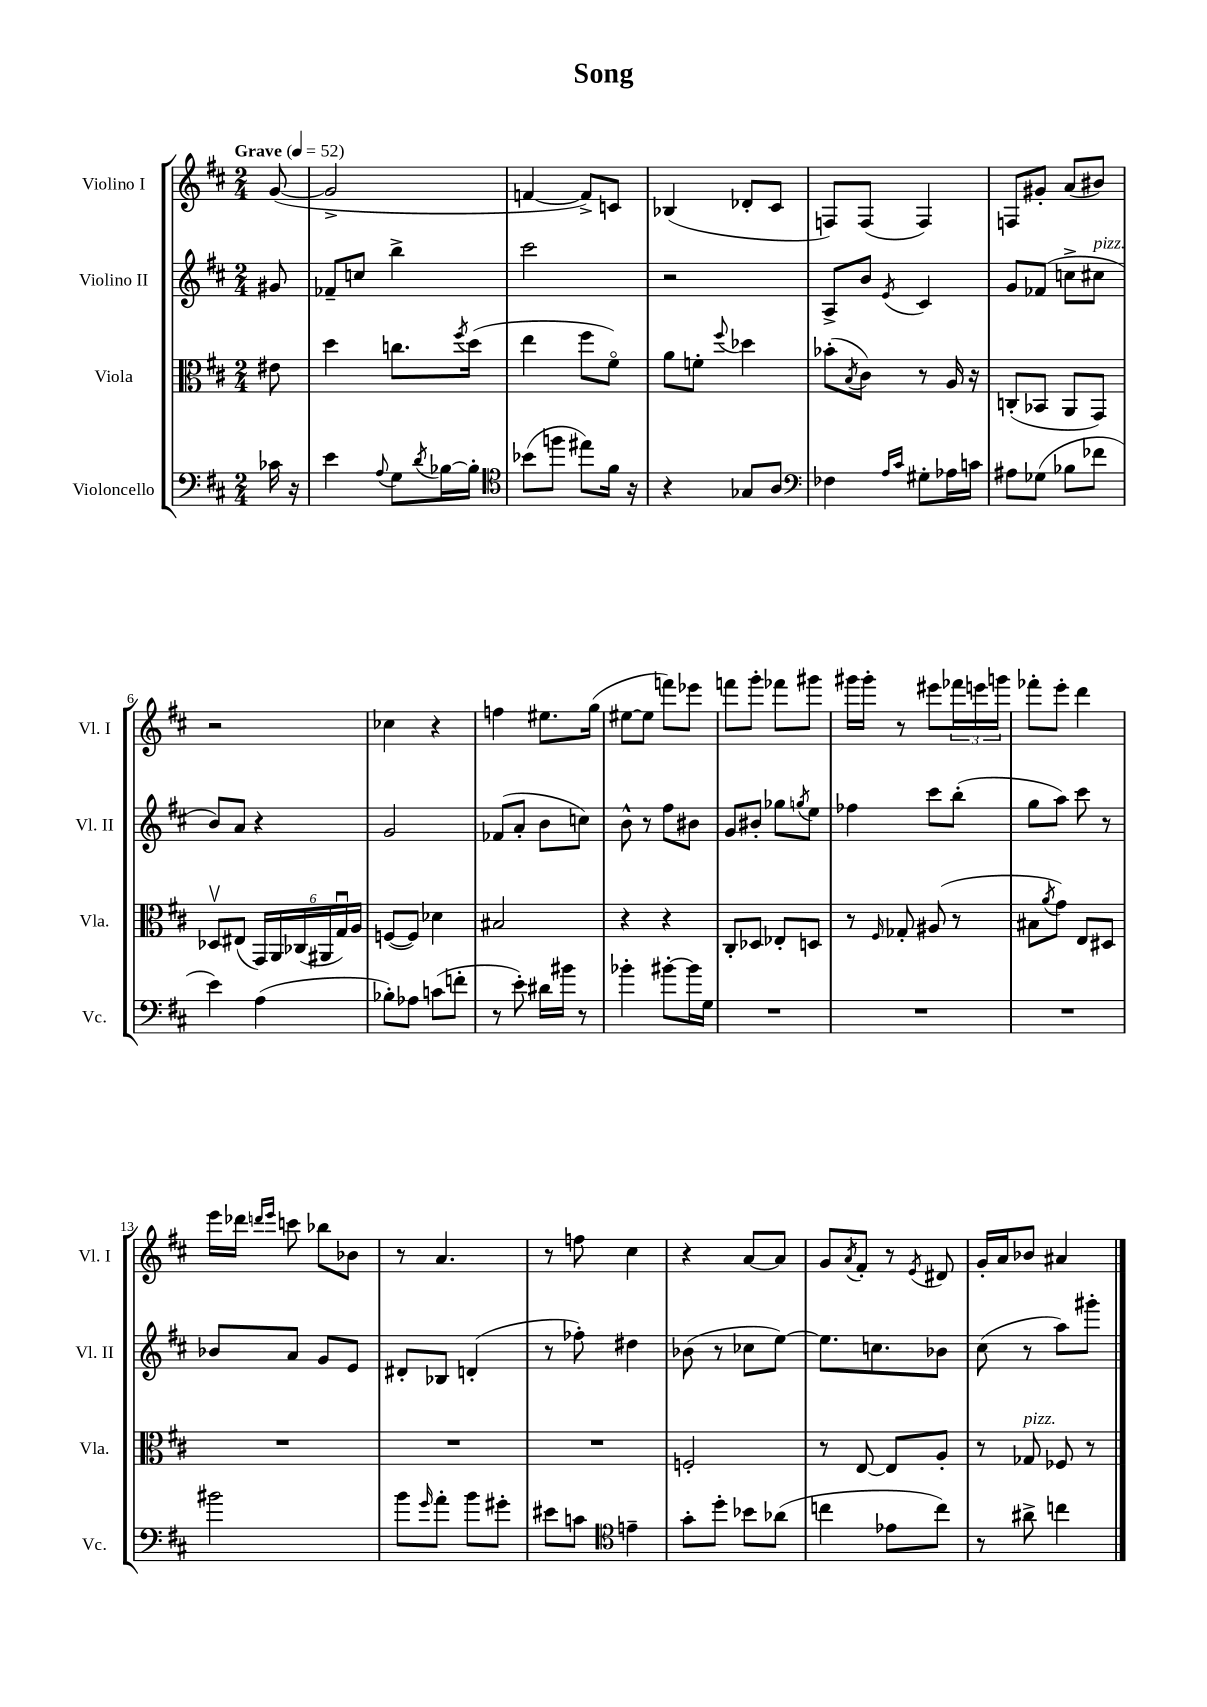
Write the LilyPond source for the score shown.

\header { title = "Song" }
<<
\new StaffGroup <<
\new Staff = "s0" \with { instrumentName = "Violino I" shortInstrumentName = "Vl. I" } {
    \clef treble \key d \major \numericTimeSignature \time 2/4 \partial 8 \tempo "Grave" 4 = 52
    g'8~( |
    g'2-> |
    f'4~ f'8->) c'8 |
    bes4( des'8-. cis'8 |
    f8) f8( f4) |
    f8 gis'8-. a'8( bis'8) |
    r2 |
    ces''4 r4 |
    f''4 eis''8. g''16( |
    eis''8~ eis''8 f'''8) ees'''8 |
    f'''8 g'''8-. fes'''8 gis'''8 |
    gis'''16 gis'''16-. r8 eis'''8 \tuplet 3/2 { fes'''16 e'''16 g'''16 } |
    fes'''8-. e'''8-. d'''4 |
    e'''16 des'''16 \grace { d'''16 e'''16 } c'''8 bes''8 bes'8 |
    r8 a'4. |
    r8 f''8 cis''4 |
    r4 a'8~ a'8 |
    g'8 \acciaccatura { a'8 } fis'8-. r8 \acciaccatura { e'8 } dis'8 |
    g'16-. a'16 bes'8 ais'4 \bar "|." |
}
\new Staff = "s1" \with { instrumentName = "Violino II" shortInstrumentName = "Vl. II" } {
    \clef treble \key d \major \numericTimeSignature \time 2/4 \partial 8
    gis'8 |
    fes'8-- c''8 b''4-> |
    cis'''2 |
    r2 |
    a8-> b'8 \acciaccatura { e'8 } cis'4 |
    g'8 fes'8( c''8-> cis''8^\markup { \italic "pizz." } |
    b'8) a'8 r4 |
    g'2 |
    fes'8( a'8-. b'8 c''8) |
    b'8-^ r8 fis''8 bis'8 |
    g'8 bis'8-. ges''8 \acciaccatura { g''8 } e''8 |
    fes''4 cis'''8 b''8-.( |
    g''8 a''8) cis'''8 r8 |
    bes'8 a'8 g'8 e'8 |
    dis'8-. bes8 d'4-.( |
    r8 fes''8-.) dis''4 |
    bes'8( r8 ces''8 e''8~) |
    e''8. c''8. bes'8 |
    cis''8( r8 a''8) gis'''8-. \bar "|." |
}
\new Staff = "s2" \with { instrumentName = "Viola" shortInstrumentName = "Vla." } {
    \clef alto \key d \major \numericTimeSignature \time 2/4 \partial 8
    eis'8 |
    d''4 c''8. \acciaccatura { fis''8 } d''16( |
    e''4 fis''8 fis'8\flageolet) |
    a'8 f'8-. \appoggiatura { fis''8 } des''4 |
    bes'8-.( \acciaccatura { b8 } cis'8) r8 a16 r16 |
    c8-.( bes,8 a,8 g,8) |
    des8\upbow eis8( \tuplet 6/4 { g,16) a,16 ces16( ais,16 g16\downbow) a16 } |
    f8~( f8) des'4 |
    bis2 |
    r4 r4 |
    cis8-. des8 ees8-. d8 |
    r8 \grace { fis16 } ges8-. ais8( r8 |
    bis8 \acciaccatura { a'8 } g'8) e8 dis8 |
    R2 |
    R2 |
    R2 |
    f2-. |
    r8 e8~ e8 a8-. |
    r8 ges8^\markup { \italic "pizz." } fes8 r8 \bar "|." |
}
\new Staff = "s3" \with { instrumentName = "Violoncello" shortInstrumentName = "Vc." } {
    \clef bass \key d \major \numericTimeSignature \time 2/4 \partial 8
    ces'16 r16 |
    e'4 \appoggiatura { a8 } g8 \acciaccatura { d'8 } bes16~ bes16-. |
    \clef tenor bes'8( f''8 eis''8) fis'16 r16 |
    r4 ges8 a8 |
    \clef bass fes4 \grace { a16 cis'16 } gis8-. aes16 c'16 |
    ais8 ges8( bes8 fes'8 |
    e'4) a4( |
    bes8-.) aes8 c'8( f'8-. |
    r8 e'8-.) dis'16 bis'16 r8 |
    bes'4-. bis'8~-. bis'16 g16 |
    R2 |
    R2 |
    R2 |
    bis'2 |
    b'8 \grace { g'16 } a'8-. b'8 gis'8-. |
    eis'8 c'8 \clef tenor e'4-- |
    g'8-. d''8-. bes'8 aes'8( |
    c''4 ees'8 c''8) |
    r8 ais'8-> c''4 \bar "|." |
}
>>
>>
